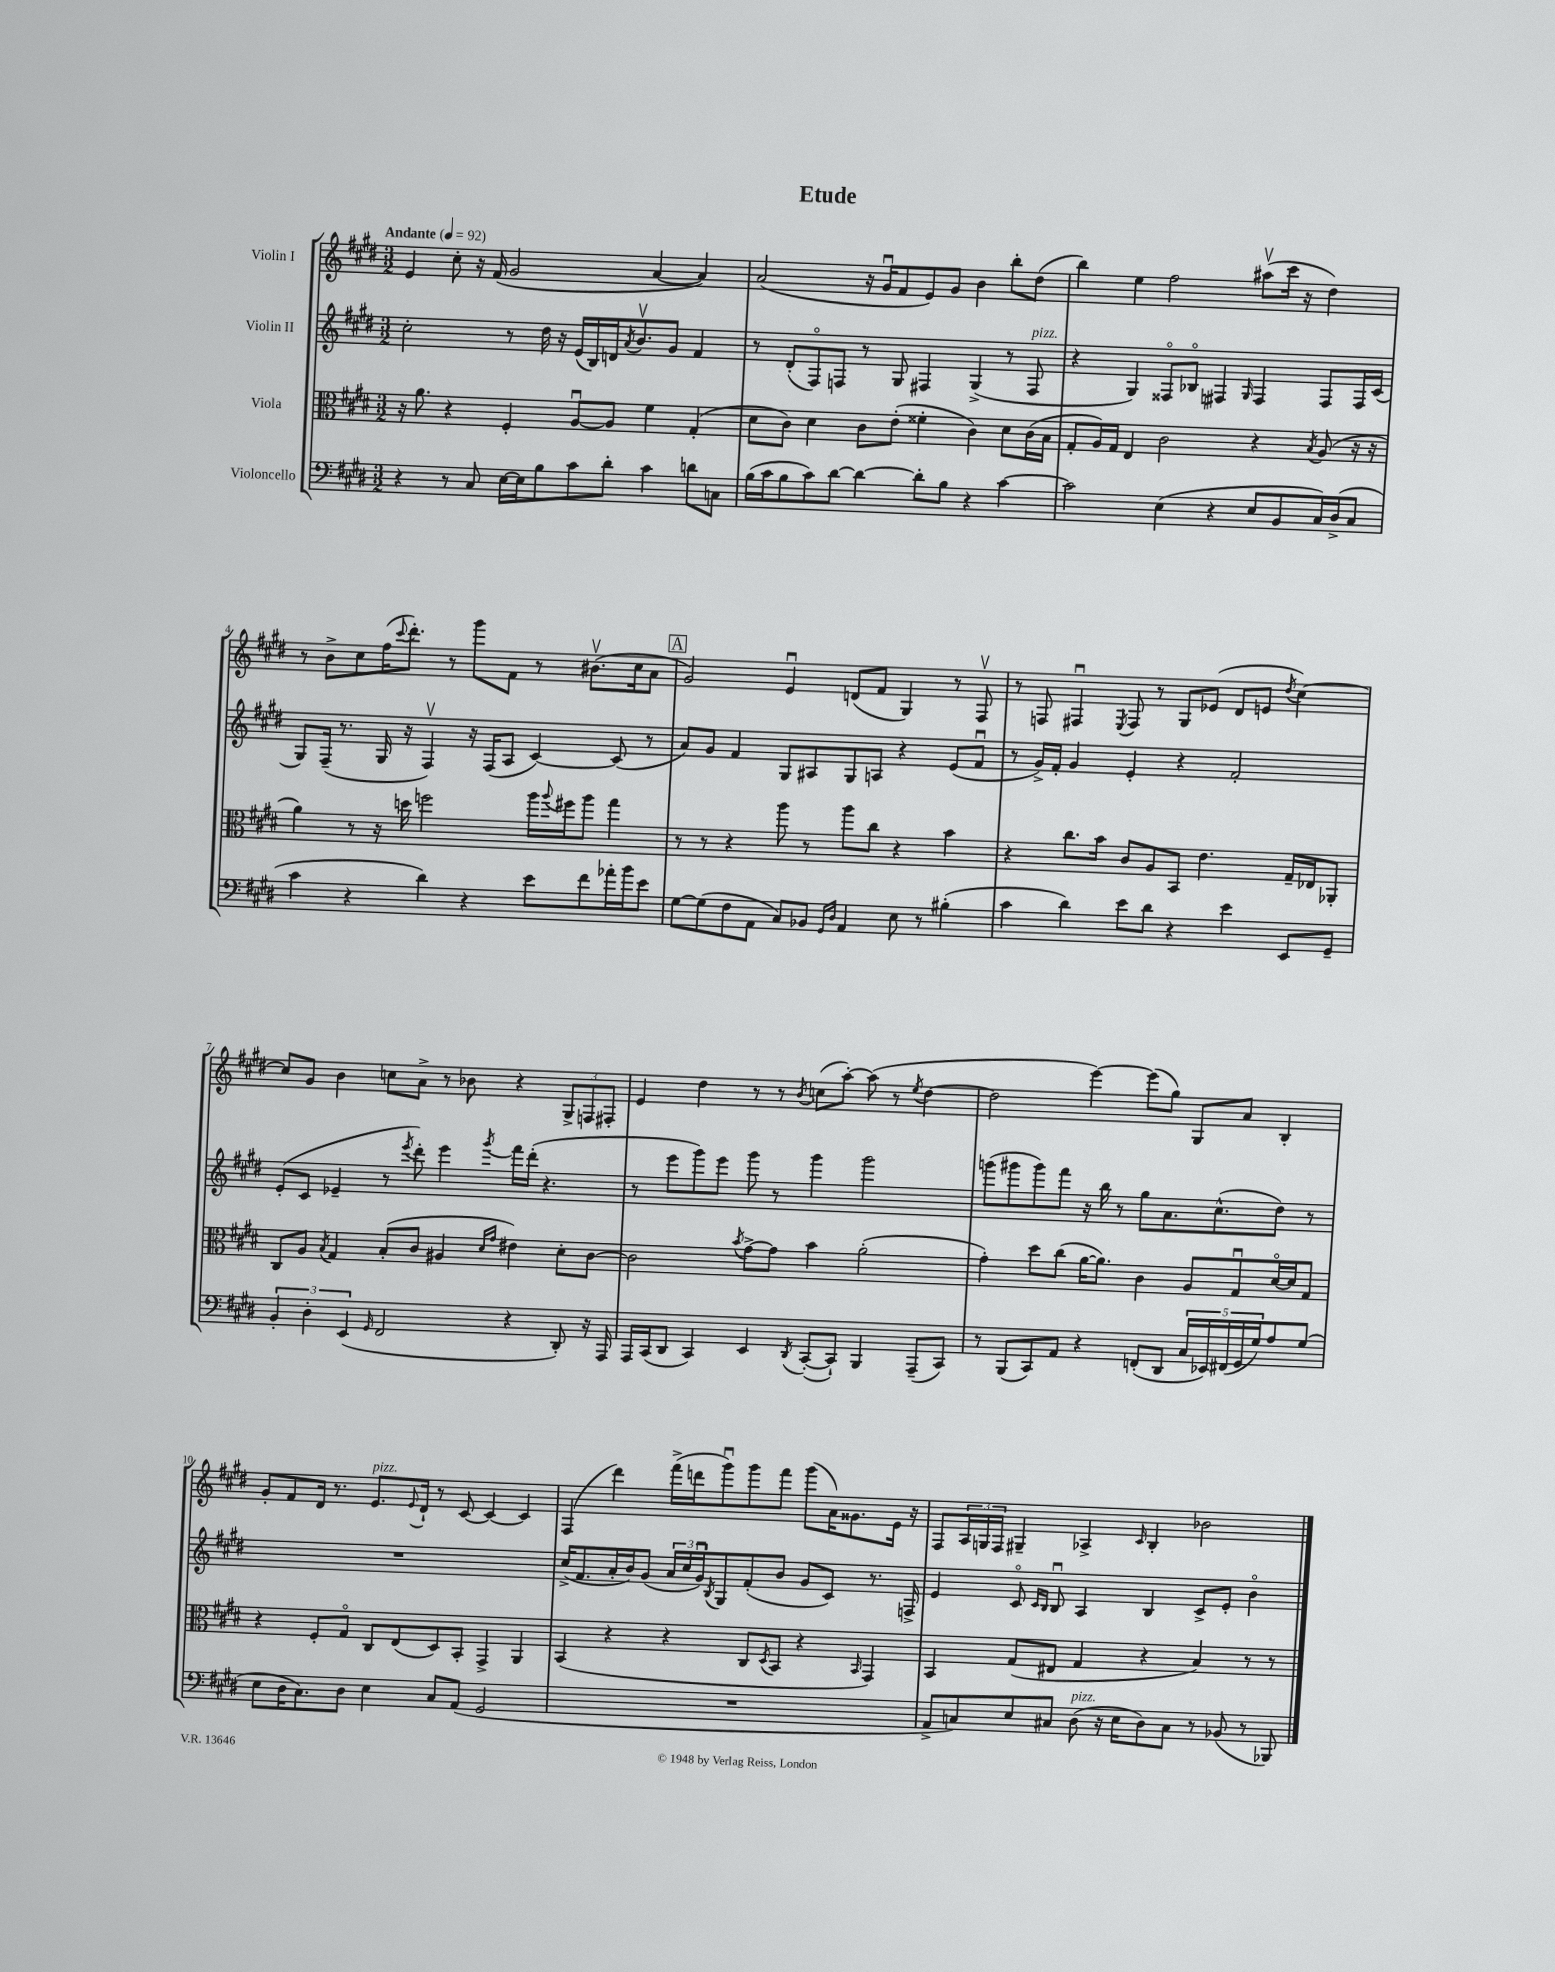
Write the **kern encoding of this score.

**kern	**kern	**kern	**kern
*staff4	*staff3	*staff2	*staff1
*clefF4	*clefC3	*clefG2	*clefG2
*k[f#c#g#d#]	*k[f#c#g#d#]	*k[f#c#g#d#]	*k[f#c#g#d#]
*M3/2	*M3/2	*M3/2	*M3/2
*MM92	*MM92	*MM92	*MM92
4r	16r	2cc#'	4e
.	8.a	.	.
8r	4r	.	8cc#'
8C#	.	.	16r
.	.	.	(16f#
[16E	4F#'	8r	2g#
16E]	.	.	.
8B	.	16dd#	.
.	.	16r	.
8c#	[8Au	(16e	.
.	.	16B)	.
8d#'	8A]	16d	.
.	.	8qa	.
.	.	8.bv	.
4c#	4f#	.	[4a
.	.	8g#	.
8d	(4G#'	4f#	4a])
8C	.	.	.
=	=	=	=
(16B	8d#	8r	(2a
16c#	.	.	.
8B	8c#)	(8d#'	.
8c#)	4d#	8F#o)	.
[8d#	.	8F	.
4d#_	8c#	8r	16r
.	.	.	16g#u
.	(8e'	8G#	8f#
8d#']	4f##'	4F#	8e)
8B	.	.	8g#
4r	4c#)	(4G#^	4b
[4c#	8d#	8r	8bb'
.	(16c#	8F#	(8dd#
.	16B	.	.
=	=	=	=
2c#]	8G#'	4r	4bb)
.	16A)	.	.
.	16G#	.	.
.	4E	4G#)	4ee
(4E	2c#	8F##o	2ff#
.	.	8B-o	.
4r	.	4F#	.
.	.	16qqG#	.
8E	4r	4F#	(8aa#v
8BB	.	.	16ccc#
.	.	.	16r
.	8qB	.	.
16C#)	(8A	8F#	4dd#)
(16D#^	.	.	.
8C#	16r	16F#	.
.	16r	(16c#	.
=	=	=	=
4c#	4a)	8G#)	8r
.	.	(16F#~	8b^
.	.	8.r	.
4r	8r	.	8cc#
.	16r	16G#	(16ff#
.	.	.	8qqccc#
.	16dd	16r	8.ddd#')
4d#)	2ff	4F#v)	.
.	.	.	8r
4r	.	16r	8ggg#
.	.	(16F#	.
.	.	8A	8f#
8e	16aa	[4c#)	8r
.	8qqaa	.	.
.	16ff#	.	.
8f#	8aa	.	(8.b#v
16a-'	4gg#	(8c#]	.
16b	.	.	16cc#
8e	.	8r	8a
=	=	=	=
[8G#	8r	8a)	2g#)
(8G#]	8r	8g#	.
8F#	4r	4f#	.
8AA	.	.	.
8C#)	8aa	8G#	4eu
8BB-	8r	8A#	.
16qqGG#	.	.	.
16qqD#	.	.	.
4AA	8aa	8G#	(8d
.	8cc#	8A	8f#
8E	4r	4r	4G#)
8r	.	.	.
(4B#'	4b	(8e	8r
.	.	8f#u	8F#v
=	=	=	=
4c#	4r	8r	8r
.	.	16g#^)	8F
.	.	16f#'	.
4d#)	8.cc#	4g#	4F#u
.	16b	.	.
.	.	.	8qE
8e	8c#	4e'	8F#
8d#	8A	.	8r
4r	8BB	4r	8G#
.	4.e	.	(8e-
4e	.	2f#'	8d#
.	.	.	8e
.	.	.	8qdd#
8EE	16G#~	.	[4cc#)
.	16E-	.	.
8GG#~	8AA-'	.	.
=	=	=	=
6BB'	8C#	(8e'	8cc#]
.	8A	8c#	8g#
6D#'	.	.	.
.	8qB	.	.
.	4G#	4e-~	4b
(6EE	.	.	.
16qqGG#	.	.	.
2FF#	(8B'	8r	8cc
.	.	8qeee	.
.	8c#	8ddd#')	8a^
.	4A#	4eee	8r
.	.	.	8b-
.	16qqd#	.	.
.	16qqg#	8qggg#	.
4r	4e#)	16fff#	4r
.	.	(16ddd#'	.
.	.	4.r	.
8DD#')	8d#'	.	12G#^
.	.	.	12F
16r	[8c#	.	.
.	.	.	12F#'
16AAA	.	.	.
=	=	=	=
16AAA	2c#]	8r	4e
(16CC#	.	.	.
8DD#	.	8eee	.
4CC#)	.	8ggg#)	4dd#
.	.	8eee	.
.	8qb	.	.
4EE	[8g#^	8ggg#	8r
.	8g#]	8r	8r
8qDD#	.	.	8qb
([8CC#'	4b	4ggg#	(8cc
8CC#`])	.	.	[8aa')
4BBB	(2a'	2ggg#	(8aa]
.	.	.	8r
.	.	.	8qee
(8AAA~	.	.	[4dd#
8CC#)	.	.	.
=	=	=	=
8r	4g#')	(8ggg	2dd#]
(8BBB	.	8ggg#	.
8CC#)	8dd#	8ggg#)	.
8AA	(8cc#	8fff#	.
4r	[16a	16r	[4eee)
.	8.a])	16bb	.
.	.	8r	.
(8FF'	4c#	8gg#	(8eee]
8DD#	.	8.a	8gg#)
20C#	8A	.	8G#
20EE-)	.	.	.
.	.	(8.cc#^^	.
(20FF#	.	.	.
.	8G#u	.	8a
20GG#	.	.	.
20G#)	.	.	.
8A	[16d#o	8dd#)	4B'
.	16d#]	.	.
(8G#	8G#	8r	.
=	=	=	=
8E	4r	1.r	8g#'
16D#	.	.	8f#
8.C#)	.	.	.
.	8F#'	.	16d#
.	.	.	8.r
8D#	8G#o	.	.
4E	8C#	.	8.e
.	(8E	.	.
.	.	.	8qqe
.	.	.	16d#`
8C#	8D#)	.	8r
(8AA	8BB'	.	[8c#
2GG#	4GG#^	.	4c#_
.	4AA	.	4c#]
=	=	=	=
1.r	(4BB	(16cc#^	(4F#
.	.	8.f#	.
.	4r	16a'	4ddd#)
.	.	16b)	.
.	.	(8g#	.
.	4r	24a	(16fff#^
.	.	24cc#	.
.	.	.	16ddd
.	.	24g#u)	.
.	.	8qB	.
.	.	8G#	8ggg#u)
.	8C#	(8f#'	8ggg#
.	8qD#	.	.
.	8BB	8b	8fff#
.	4r	8g#	(8ggg#
.	.	8c#)	16a)
.	.	.	8.g##
.	16qqBB	.	.
.	4GG#)	8.r	.
.	.	.	16e
.	.	16F^	16r
=	=	=	=
8AA^	4BB	4e	8F#
8C)	.	.	24A
.	.	.	24G
.	.	.	24F#
8E	(8G#	8c#o	4G#~
.	.	16qqc#	.
.	.	16qqB	.
8C#	8E#	8Bu	.
(8D#	4G#	4A	4A-^
16r	.	.	.
16E	.	.	.
.	.	.	16qqc#
8D#)	4r	4B	4B'
8C#	.	.	.
8r	4B)	8c#^	2b-
(8BB-	.	8e'	.
8r	8r	4bo	.
8BBB-)	8r	.	.
==	==	==	==
*-	*-	*-	*-
